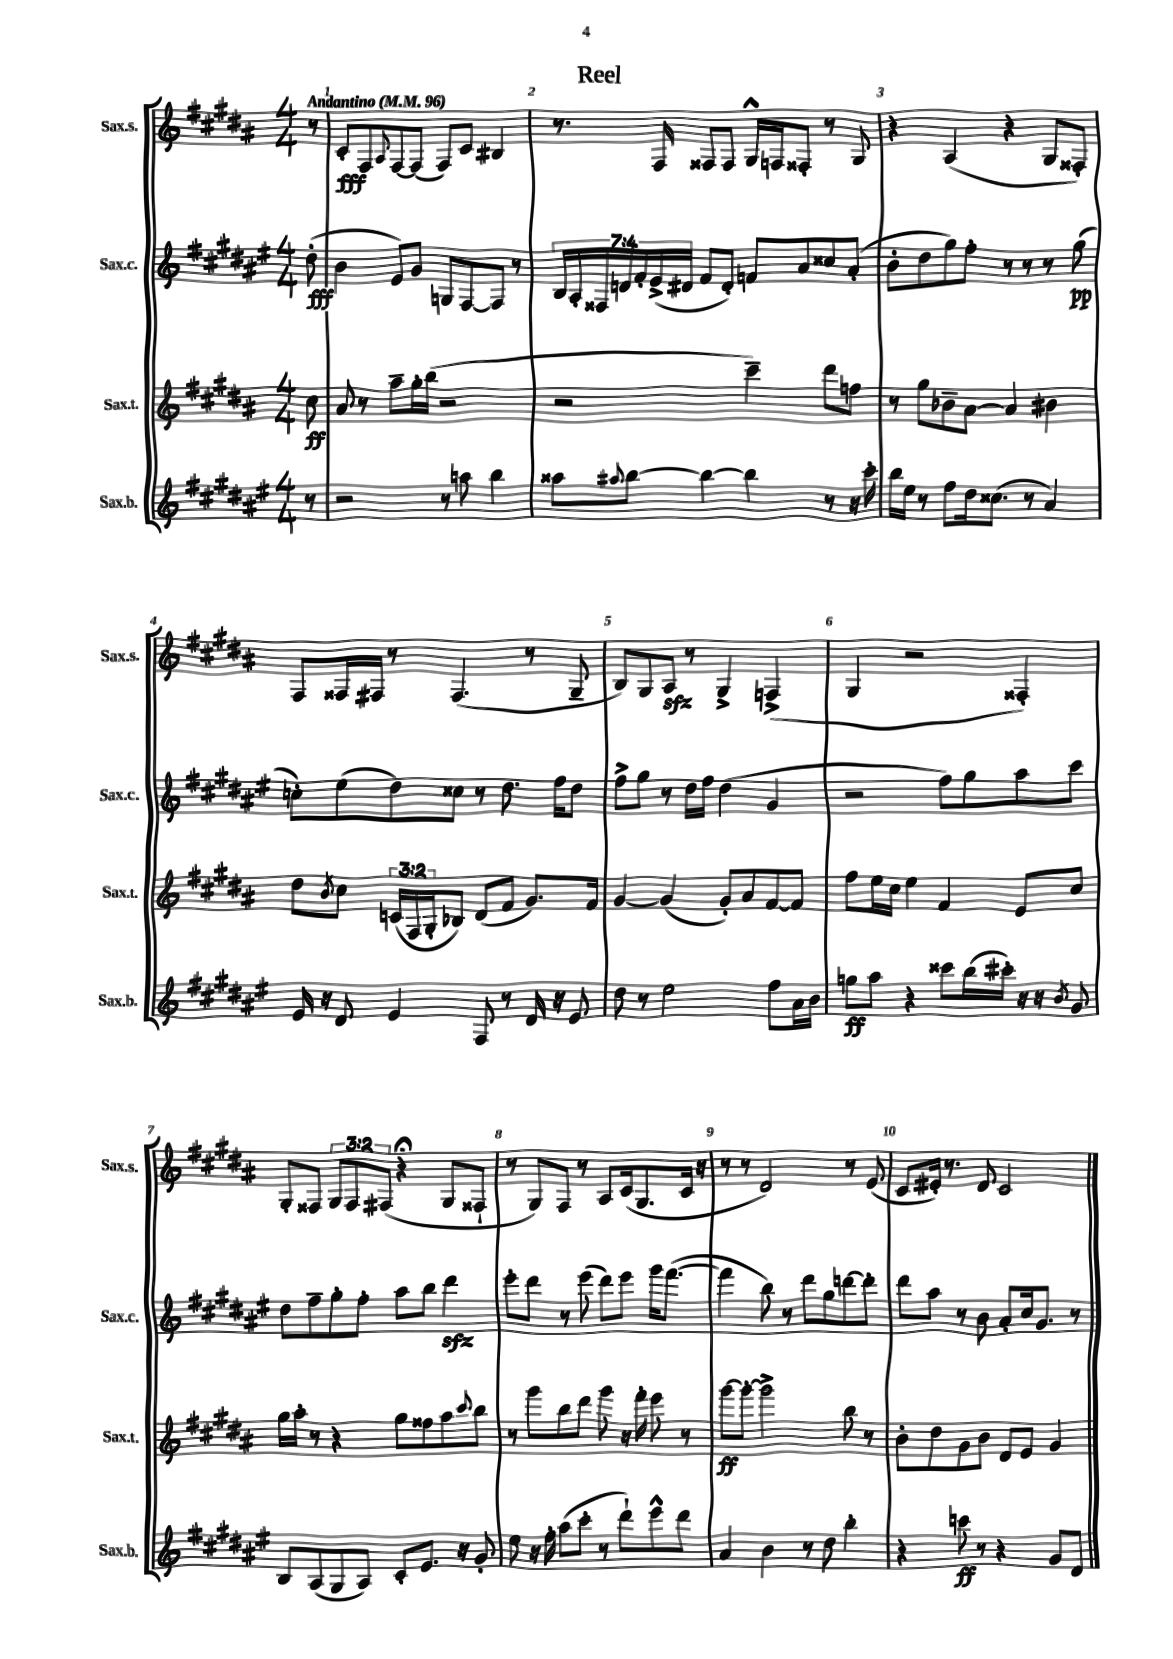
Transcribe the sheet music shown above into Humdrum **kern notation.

**kern	**kern	**kern	**kern
*staff4	*staff3	*staff2	*staff1
*clefG2	*clefG2	*clefG2	*clefG2
*k[f#c#g#d#a#e#]	*k[f#c#g#d#a#]	*k[f#c#g#d#a#e#]	*k[f#c#g#d#a#]
*M4/4	*M4/4	*M4/4	*M4/4
*MM96	*MM96	*MM96	*MM96
8r	8cc#	(8dd#'	8r
=	=	=	=
2r	8a#	4b	8c#'
.	8r	.	8F#
.	.	.	8qqA#
.	8aa#~	8e#)	[8F#
.	16gg#'	8g#	(8F#]
.	(16bb	.	.
8r	2r	8G	8F#)
8aa	.	[8F#	8c#
4bb	.	8F#]	4B#
.	.	8r	.
=	=	=	=
8aa##	2r	28B	8.r
.	.	28A#'	.
.	.	28F##	.
.	.	28d	.
8qqaa#	.	.	.
[8bb	.	.	.
.	.	28f#'	.
.	.	(28e#^	.
.	.	.	16F#
.	.	28d#	.
4bb_	.	8f#	8F##
.	.	8d#')	8F##
4bb]	4ccc#~)	8f	16G#^^
.	.	.	16F
.	.	8a#	8F##'
8r	8ddd#	8cc##	8r
16r	8ff	(8a#'	8G#
16ccc#'	.	.	.
=	=	=	=
16bb	8r	8b'	4r
16ee#	.	.	.
8r	8gg#	8dd#	.
8ff#	8b-~	8gg#)	(4A#
16dd#	[8a#	8ff#'	.
(8.cc##	.	.	.
.	4a#]	8r	4r
8r	.	8r	.
4a#)	4b#	8r	8G#
.	.	(8gg#	8F##')
=	=	=	=
16e#	8dd#	8cc')	8F#
16r	.	.	.
.	8qb	.	.
8d#	8cc#	(8ee#	16F##
.	.	.	16F#
4e#	(24c	8dd#)	8r
.	24F#	.	.
.	24G#'	.	.
.	8B-)	8cc##	(4.F#
8F#	(8d#	8r	.
8r	8f#	8.dd#	.
16d#	8.g#)	.	8r
16r	.	16ff#	.
8e#	.	8dd#	8G#~
.	16f#	.	.
=	=	=	=
8dd#	[4g#	8ff#^	8B)
8r	.	8gg#	8G#
2ee#	(4g#]	8r	8A#
.	.	16dd#	8r
.	.	16ff#	.
.	8g#')	(4dd#	4G#^
.	8a#	.	.
8ff#	[8f#	4g#	(4F^
16a#	8f#]	.	.
16b	.	.	.
=	=	=	=
8gg	8ff#	2r	4G#
8aa#	16ee	.	.
.	16cc#	.	.
4r	4ee	.	2r
8ccc##	4f#	8ff#)	.
(16bb	.	8gg#	.
16ccc#')	.	.	.
16r	8e	8aa#	4F##')
16r	.	.	.
8qb	.	.	.
8g#	8cc#	8ccc#	.
=	=	=	=
8B	16gg#	8dd#	8G#'
.	16aa#'	.	.
(8A#	8r	8ff#~	8F##
8G#	4r	8gg#'	12G#
.	.	.	12F##
8A#)	.	8ff#'	.
.	.	.	(12F#
8c#'	8gg#	8aa#	4r;
8.e#	8ff##	8bb	.
.	8aa#	4ddd#	8G#
16r	.	.	.
.	8qqccc#	.	.
8g#'	8bb	.	8F##`
=	=	=	=
8ee#	8r	8eee#'	8r
16r	8ggg#	8ddd#	8G#)
16ff#'	.	.	.
(8aa#	8bb	8r	8F#
8ccc#'	8ddd#	(8eee#	8r
8r	8ggg#	8ddd#)	8A#
8ddd#`)	16r	8eee#	(16c#
.	16fff#'	.	8.G#
8eee#^^	8eee	16ggg#	.
.	.	([8.fff#	.
8ddd#	8r	.	16c#
.	.	.	16r
=	=	=	=
4a#	[8ggg#	4fff#]	8r
.	8ggg#'_	.	8r
4b	2ggg#^]	8bb)	2d#)
.	.	8r	.
8r	.	8ddd#	.
8dd#	.	8gg#	.
4bb'	8bb	[8ddd	8r
.	8r	8ddd']	(8e
=	=	=	=
4r	8b'	8ddd#	8c#
.	8dd#	8aa#	16e#')
.	.	.	8.r
8ccc	8g#	8r	.
8r	8b	8b	8d#
4r	8d#	8a#'	2c#
.	8e	16cc#	.
.	.	8.g#	.
8g#	4g#	.	.
8d#	.	8r	.
==	==	==	==
*-	*-	*-	*-
